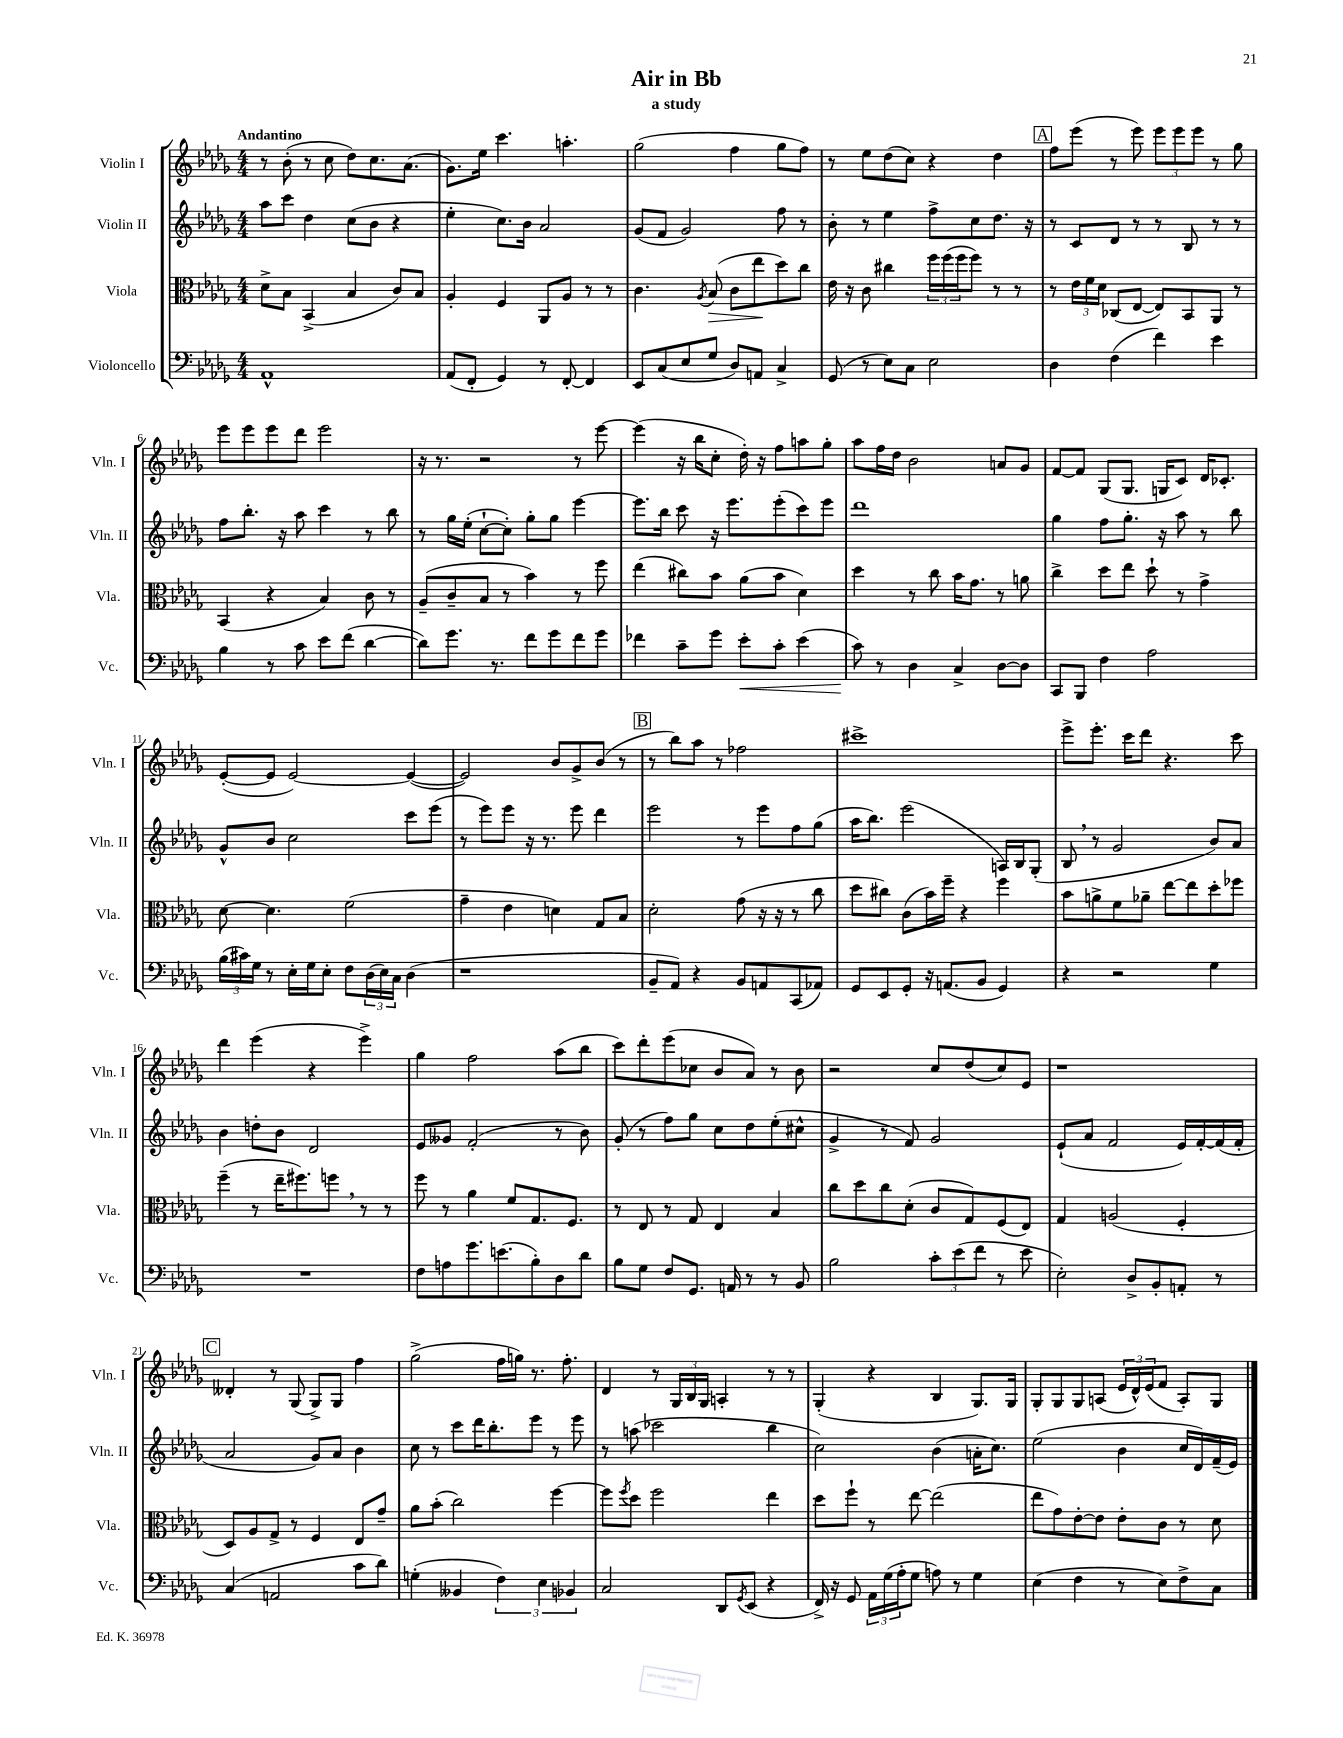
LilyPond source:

\header { title = "Air in Bb" subtitle = "a study" }
<<
\new StaffGroup <<
\new Staff = "s0" \with { instrumentName = "Violin I" shortInstrumentName = "Vln. I" } {
    \clef treble \key des \major \numericTimeSignature \time 4/4 \tempo "Andantino"
    r8 bes'8-.( r8 c''8 des''8) c''8. aes'8.( |
    ges'8.) ees''16 c'''4. a''4.-. |
    ges''2( f''4 ges''8 f''8) |
    r8 ees''8 des''8( c''8) r4 des''4 |
    \mark \markup { \box "A" } f''8 ees'''8( r8 ees'''8) \tuplet 3/2 { ees'''8 ees'''8 ees'''8 } r8 ges''8 |
    ees'''8 ees'''8 ees'''8 des'''8 ees'''2 |
    r16 r8. r2 r8 ees'''8~ |
    ees'''4( r16 bes''16 c''8-. des''16-.) r16 f''8 a''8 ges''8-. |
    aes''8 f''16 des''16 bes'2 a'8 ges'8 |
    f'8~ f'8 ges8( ges8. g16 c'8) des'16 ces'8.-. |
    ees'8~-.( ees'8 ees'2~) ees'4~( |
    ees'2) bes'8 ges'8-> bes'8( r8 |
    \mark \markup { \box "B" } r8 bes''8) aes''8 r8 fes''2 |
    cis'''1-> |
    ees'''8-> ees'''8.-. c'''16 des'''8 r4. c'''8 |
    des'''4 ees'''4( r4 ees'''4->) |
    ges''4 f''2 aes''8( bes''8 |
    c'''8) des'''8-. ees'''8( ces''8 bes'8 aes'8) r8 bes'8 |
    r2 c''8 des''8( c''8) ees'8 |
    r1 |
    \mark \markup { \box "C" } deses'4-. r8 ges8( ges8->) ges8 f''4 |
    ges''2->( f''16 g''16) r8. f''8.-. |
    des'4 r8 \tuplet 3/2 { ges16 bes16 ges16 } a4-. r8 r8 |
    ges4-.( r4 bes4 ges8.) ges16 |
    ges8-. ges8 ges8 a8( \tuplet 3/2 { ees'16 des'16-^) ees'16( } f'8 a8-.) ges8 \bar "|." |
}
\new Staff = "s1" \with { instrumentName = "Violin II" shortInstrumentName = "Vln. II" } {
    \clef treble \key des \major \numericTimeSignature \time 4/4
    aes''8 c'''8 des''4 c''8( bes'8 r4 |
    ees''4-. c''8.) bes'16 aes'2 |
    ges'8( f'8 ges'2) f''8 r8 |
    bes'8-. r8 ees''4 f''8-> c''8 des''8. r16 |
    \mark \markup { \box "A" } r8 c'8 des'8 r8 r8 bes8 r8 r8 |
    f''8 bes''8.-. r16 aes''8 c'''4 r8 bes''8 |
    r8 ges''16 ees''16-.( c''8~-! c''8-.) ges''8-. ges''8 ees'''4~ |
    ees'''8. bes''16 c'''8 r16 ees'''8. ees'''8-.( c'''8) ees'''8 |
    des'''1 |
    ges''4 f''8 ges''8.-. r16 aes''8 r8 bes''8 |
    ges'8-^ bes'8 c''2 c'''8 ees'''8( |
    r8 ees'''8) ees'''8 r16 r8. ees'''8 des'''4 |
    \mark \markup { \box "B" } ees'''2 r8 ees'''8 f''8 ges''8( |
    aes''16 bes''8.) ees'''2( a16) bes16 ges8-.( |
    bes8 \breathe r8 ges'2 bes'8) aes'8 |
    bes'4 d''8-. bes'8 des'2 |
    ees'8 geses'8 f'2-.( r8 bes'8) |
    ges'8-.( r8 f''8) ges''8 c''8 des''8 ees''8-.( cis''8-^ |
    ges'4-> r8 f'8) ges'2 |
    ees'8-!( aes'8 f'2 ees'16) f'16~-. f'16( f'16-. |
    \mark \markup { \box "C" } aes'2 ges'8) aes'8 bes'4 |
    c''8 r8 c'''8 des'''16 bes''8.-. ees'''8 r8 ees'''8 |
    r8 a''8( ces'''2 bes''4 |
    c''2) bes'4( a'16-. c''8.) |
    ees''2( bes'4 c''16 des'16) f'16--( ees'16) \bar "|." |
}
\new Staff = "s2" \with { instrumentName = "Viola" shortInstrumentName = "Vla." } {
    \clef alto \key des \major \numericTimeSignature \time 4/4
    des'8-> bes8 bes,4->( bes4 c'8) bes8 |
    aes4-. f4 aes,8 aes8 r8 r8 |
    c'4. \acciaccatura { aes8 } bes8\>( c'8 ees''8\! des''8) c''8 |
    ees'16 r16 c'8 cis''4 \tuplet 3/2 { f''16 f''16( f''16 } f''8) r8 r8 |
    \mark \markup { \box "A" } r8 \tuplet 3/2 { ees'16 f'16 des'16 } ces8( ees8~ ees8) bes,8 aes,8 r8 |
    bes,4( r4 bes4) c'8 r8 |
    aes8--( c'8-- bes8 r8 bes'4) r8 f''8 |
    ees''4( cis''8) bes'8 aes'8( bes'8 des'4) |
    des''4 r8 c''8 bes'16 ges'8. r8 a'8 |
    c''4-> des''8 ees''8 des''8-! r8 ges'4-> |
    des'8~ des'4. f'2( |
    ges'4-- ees'4 d'4) ges8 bes8 |
    \mark \markup { \box "B" } des'2-. ges'8( r16 r16 r8 c''8 |
    des''8 cis''8) c'8( bes'16) f''16-- r4 f''4 |
    bes'8 a'8-> f'8 aes'8-- ees''8~ ees''8 des''8-. fes''8 |
    f''4--( r8 ees''16-- fis''8.) f''8 \breathe r8 r8 |
    f''8 r8 aes'4 f'8 ges8. f8. |
    r8 ees8 r8 ges8 ees4 bes4 |
    c''8 des''8 c''8 des'8-.( c'8 ges8) f8( ees8) |
    ges4 a2( f4-. |
    \mark \markup { \box "C" } des8) aes8 ges8-> r8 f4 ees8 ges'8-- |
    aes'8 bes'8-.( c''2) f''4~ |
    f''8 \acciaccatura { f''8 } des''8 f''2 ees''4 |
    des''8 f''8-! r8 ees''8~ ees''2( |
    ees''8 ges'8) ees'8~-. ees'8 ees'8-. c'8 r8 des'8 \bar "|." |
}
\new Staff = "s3" \with { instrumentName = "Violoncello" shortInstrumentName = "Vc." } {
    \clef bass \key des \major \numericTimeSignature \time 4/4
    aes,1-^ |
    aes,8( f,8-. ges,4) r8 f,8~-. f,4 |
    ees,8 c8( ees8 ges8 des8) a,8 c4-> |
    ges,8( r8 ees8) c8 ees2 |
    \mark \markup { \box "A" } des4 f4( f'4) ees'4 |
    bes4 r8 c'8 ees'8 f'8( des'4~ |
    des'8) ges'8. r8. f'8 ges'8 f'8 ges'8 |
    fes'4 c'8-- ges'8 ees'8-.\< c'8-. ees'4( |
    c'8\!) r8 des4 c4-> des8~ des8 |
    c,8 bes,,8 f4 aes2 |
    \tuplet 3/2 { bes16( cis'16) ges16 } r8 ees16-. ges16 ees8-. f8 \tuplet 3/2 { des16( ees16) c16 } des4( |
    r1 |
    \mark \markup { \box "B" } bes,8-- aes,8) r4 bes,8 a,8 c,8( aes,8) |
    ges,8 ees,8 ges,8-. r16 a,8.( bes,8 ges,4) |
    r4 r2 ges4 |
    R1 |
    f8 a8 ges'8. e'8.( bes8-.) des8 des'8 |
    bes8 ges8 f8 ges,8. a,16 r8 r8 bes,8 |
    bes2 \tuplet 3/2 { c'8-. ees'8( f'8 } r8 ees'8 |
    ees2-.) des8-> bes,8-. a,8-. r8 |
    \mark \markup { \box "C" } c4( a,2 c'8 des'8) |
    g4-.( beses,4 \tuplet 3/2 { f4) ees4 bes,4 } |
    c2 des,8 \acciaccatura { ges,8 } ees,8( r4 |
    f,16->) r16 ges,8 \tuplet 3/2 { aes,16 ges16( aes16-. } ges8 a8) r8 ges4 |
    ees4( f4 r8 ees8) f8-> c8 \bar "|." |
}
>>
>>
